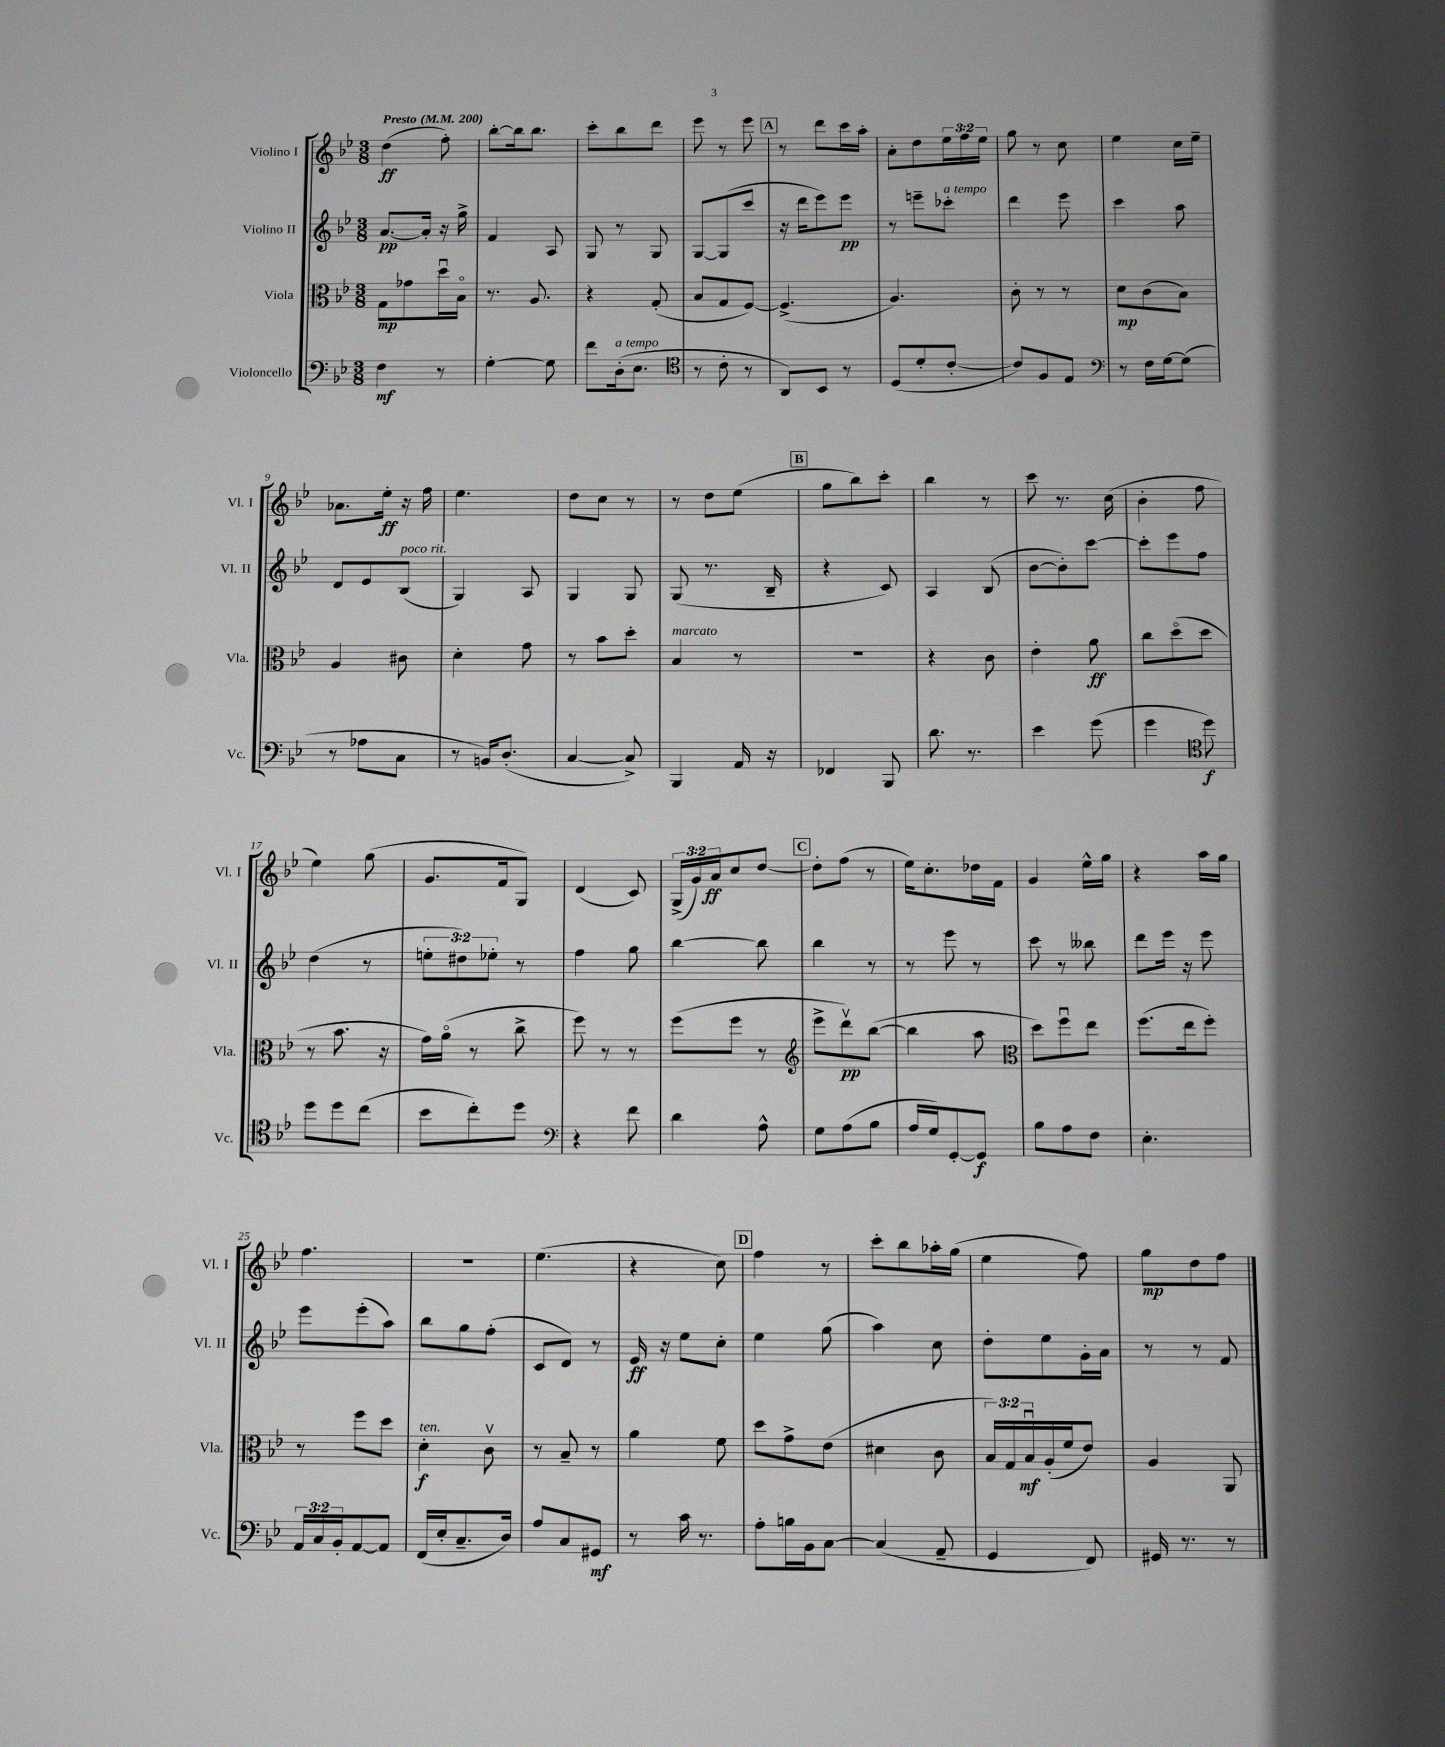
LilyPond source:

<<
\new StaffGroup <<
\new Staff = "s0" \with { instrumentName = "Violino I" shortInstrumentName = "Vl. I" } {
    \clef treble \key bes \major \numericTimeSignature \time 3/8 \override Staff.TupletNumber.text = #tuplet-number::calc-fraction-text \tempo "Presto" 4 = 200
    d''4\ff( f''8-.) |
    bes''8~-. bes''16 bes''8. |
    c'''8-. bes''8 d'''8 |
    ees'''8 r8 ees'''8 |
    \mark \markup { \box "A" } r8 d'''8 c'''16 a''16-. |
    a'8-. d''8 \tuplet 3/2 { ees''16 f''16 ees''16 } |
    g''8 r8 c''8 |
    ees''4 c''16 ees''16-- |
    aes'8. ees''16-.\ff r16 f''16 |
    ees''4. |
    d''8 c''8 r8 |
    r8 d''8 ees''8( |
    \mark \markup { \box "B" } g''8 bes''8) c'''8-. |
    bes''4 r8 |
    c'''8 r8. c''16( |
    bes'4-. f''8 |
    ees''4) g''8( |
    g'8. f'16 g8) |
    d'4( c'8) |
    \tuplet 3/2 { g16->( g'16) a'16\ff } c''8 d''8~ |
    \mark \markup { \box "C" } d''8-. f''8( r8 |
    ees''16) c''8.-. des''16 f'16 |
    g'4 ees''16-^ g''16 |
    r4 a''16 g''16 |
    f''4. |
    R4. |
    ees''4.( |
    r4 c''8) |
    \mark \markup { \box "D" } f''4 r8 |
    c'''8-. bes''8 aes''16-. g''16( |
    ees''4 f''8) |
    g''8\mp d''8 f''8 \bar "|." |
}
\new Staff = "s1" \with { instrumentName = "Violino II" shortInstrumentName = "Vl. II" } {
    \clef treble \key bes \major \numericTimeSignature \time 3/8 \override Staff.TupletNumber.text = #tuplet-number::calc-fraction-text
    a'8.~\pp a'16-. r16 g''16-> |
    f'4 a8 |
    g8 r8 g8 |
    g8~ g8( c'''8 |
    \mark \markup { \box "A" } r16 d'''16 ees'''8) ees'''8\pp |
    r8 e'''8-- ces'''8-.^\markup { \italic "a tempo" } |
    d'''4 ees'''8 |
    c'''4 a''8 |
    d'8 ees'8 bes8^\markup { \italic "poco rit." }( |
    g4) a8 |
    g4 g8 |
    g8( r8. bes16-- |
    \mark \markup { \box "B" } r4 c'8) |
    a4 bes8( |
    bes'8~ bes'8-.) c'''8~ |
    c'''8-. ees'''8 f''8 |
    d''4( r8 |
    \tuplet 3/2 { e''8-. dis''8) ees''8-. } r8 |
    f''4 g''8 |
    bes''4~ bes''8 |
    \mark \markup { \box "C" } bes''4 r8 |
    r8 ees'''8 r8 |
    c'''8 r8 beses''8 |
    d'''8 ees'''16 r16 ees'''8 |
    ees'''8 ees'''8-.( a''8) |
    bes''8 g''8 f''8-.( |
    c'8 d'8) r8 |
    ees'16\ff r16 ees''8 c''8-. |
    \mark \markup { \box "D" } ees''4 g''8( |
    a''4) c''8 |
    d''8-. ees''8 g'16-. a'16 |
    r8 r8 f'8 \bar "|." |
}
\new Staff = "s2" \with { instrumentName = "Viola" shortInstrumentName = "Vla." } {
    \clef alto \key bes \major \numericTimeSignature \time 3/8 \override Staff.TupletNumber.text = #tuplet-number::calc-fraction-text
    g8\mp ges'8 d''16\downbow bes16\flageolet |
    r8. a8. |
    r4 g8-.( |
    bes8 g8 f8~) |
    \mark \markup { \box "A" } f4.->( |
    a4.) |
    c'8-. r8 r8 |
    d'8\mp c'8( bes8) |
    a4 cis'8 |
    d'4-. g'8 |
    r8 bes'8 d''8-. |
    bes4^\markup { \italic "marcato" } r8 |
    \mark \markup { \box "B" } R4. |
    r4 c'8 |
    ees'4-. a'8\ff |
    c''8 d''8\flageolet( d''8 |
    r8 bes'8. r16 |
    g'16) a'16\flageolet( r8 c''8-> |
    f''8) r8 r8 |
    f''8( f''8 r8 |
    \mark \markup { \box "C" } \clef treble ees'''8-> d'''8\upbow\pp) bes''8~( |
    bes''4 a''8 |
    \clef alto d''8) f''8\downbow ees''8 |
    f''8.( ees''16 f''8-.) |
    r8 f''8 d''8 |
    d'4-.\f^\markup { \italic "ten." } c'8\upbow |
    r8 bes8-- r8 |
    a'4 f'8 |
    \mark \markup { \box "D" } d''8 g'8-> ees'8( |
    dis'4 c'8 |
    \tuplet 3/2 { bes16) g16 bes16\downbow\mf } a16-.( f'16 ees'8) |
    a4 a,8 \bar "|." |
}
\new Staff = "s3" \with { instrumentName = "Violoncello" shortInstrumentName = "Vc." } {
    \clef bass \key bes \major \numericTimeSignature \time 3/8 \override Staff.TupletNumber.text = #tuplet-number::calc-fraction-text
    f4\mf r8 |
    g4~-. g8 |
    f'8 d16-.^\markup { \italic "a tempo" }( ees8. |
    \clef tenor r8 c'8-. r8 |
    \mark \markup { \box "A" } a,8) bes,8 r8 |
    d8( d'8-. c'8~-. |
    c'8) f8 ees8 |
    \clef bass r8 f16 g16~ g8( |
    r8 aes8 c8 |
    r8 b,16) d8.-.( |
    c4~ c8->) |
    bes,,4 a,16 r16 |
    \mark \markup { \box "B" } fes,4 bes,,8 |
    d'8. r8. |
    ees'4 g'8( |
    g'4 \clef tenor d''8\f) |
    d''8 d''8 c''8( |
    bes'8 c''8-.) d''8 |
    \clef bass r4 f'8 |
    d'4 a8-^ |
    \mark \markup { \box "C" } g8 a8( bes8 |
    a16 g16) g,8~-. g,8\f |
    bes8 a8 f8 |
    ees4.-. |
    \tuplet 3/2 { a,16 c16 bes,16-. } a,8~ a,8 |
    f,16( ees16-. c8.-- d16) |
    a8 c8 gis,8\mf |
    r8 c'16 r8. |
    \mark \markup { \box "D" } a8-. b16 bes,16 c8~ |
    c4( a,8-- |
    g,4 f,8) |
    gis,16 r8. r8 \bar "|." |
}
>>
>>
